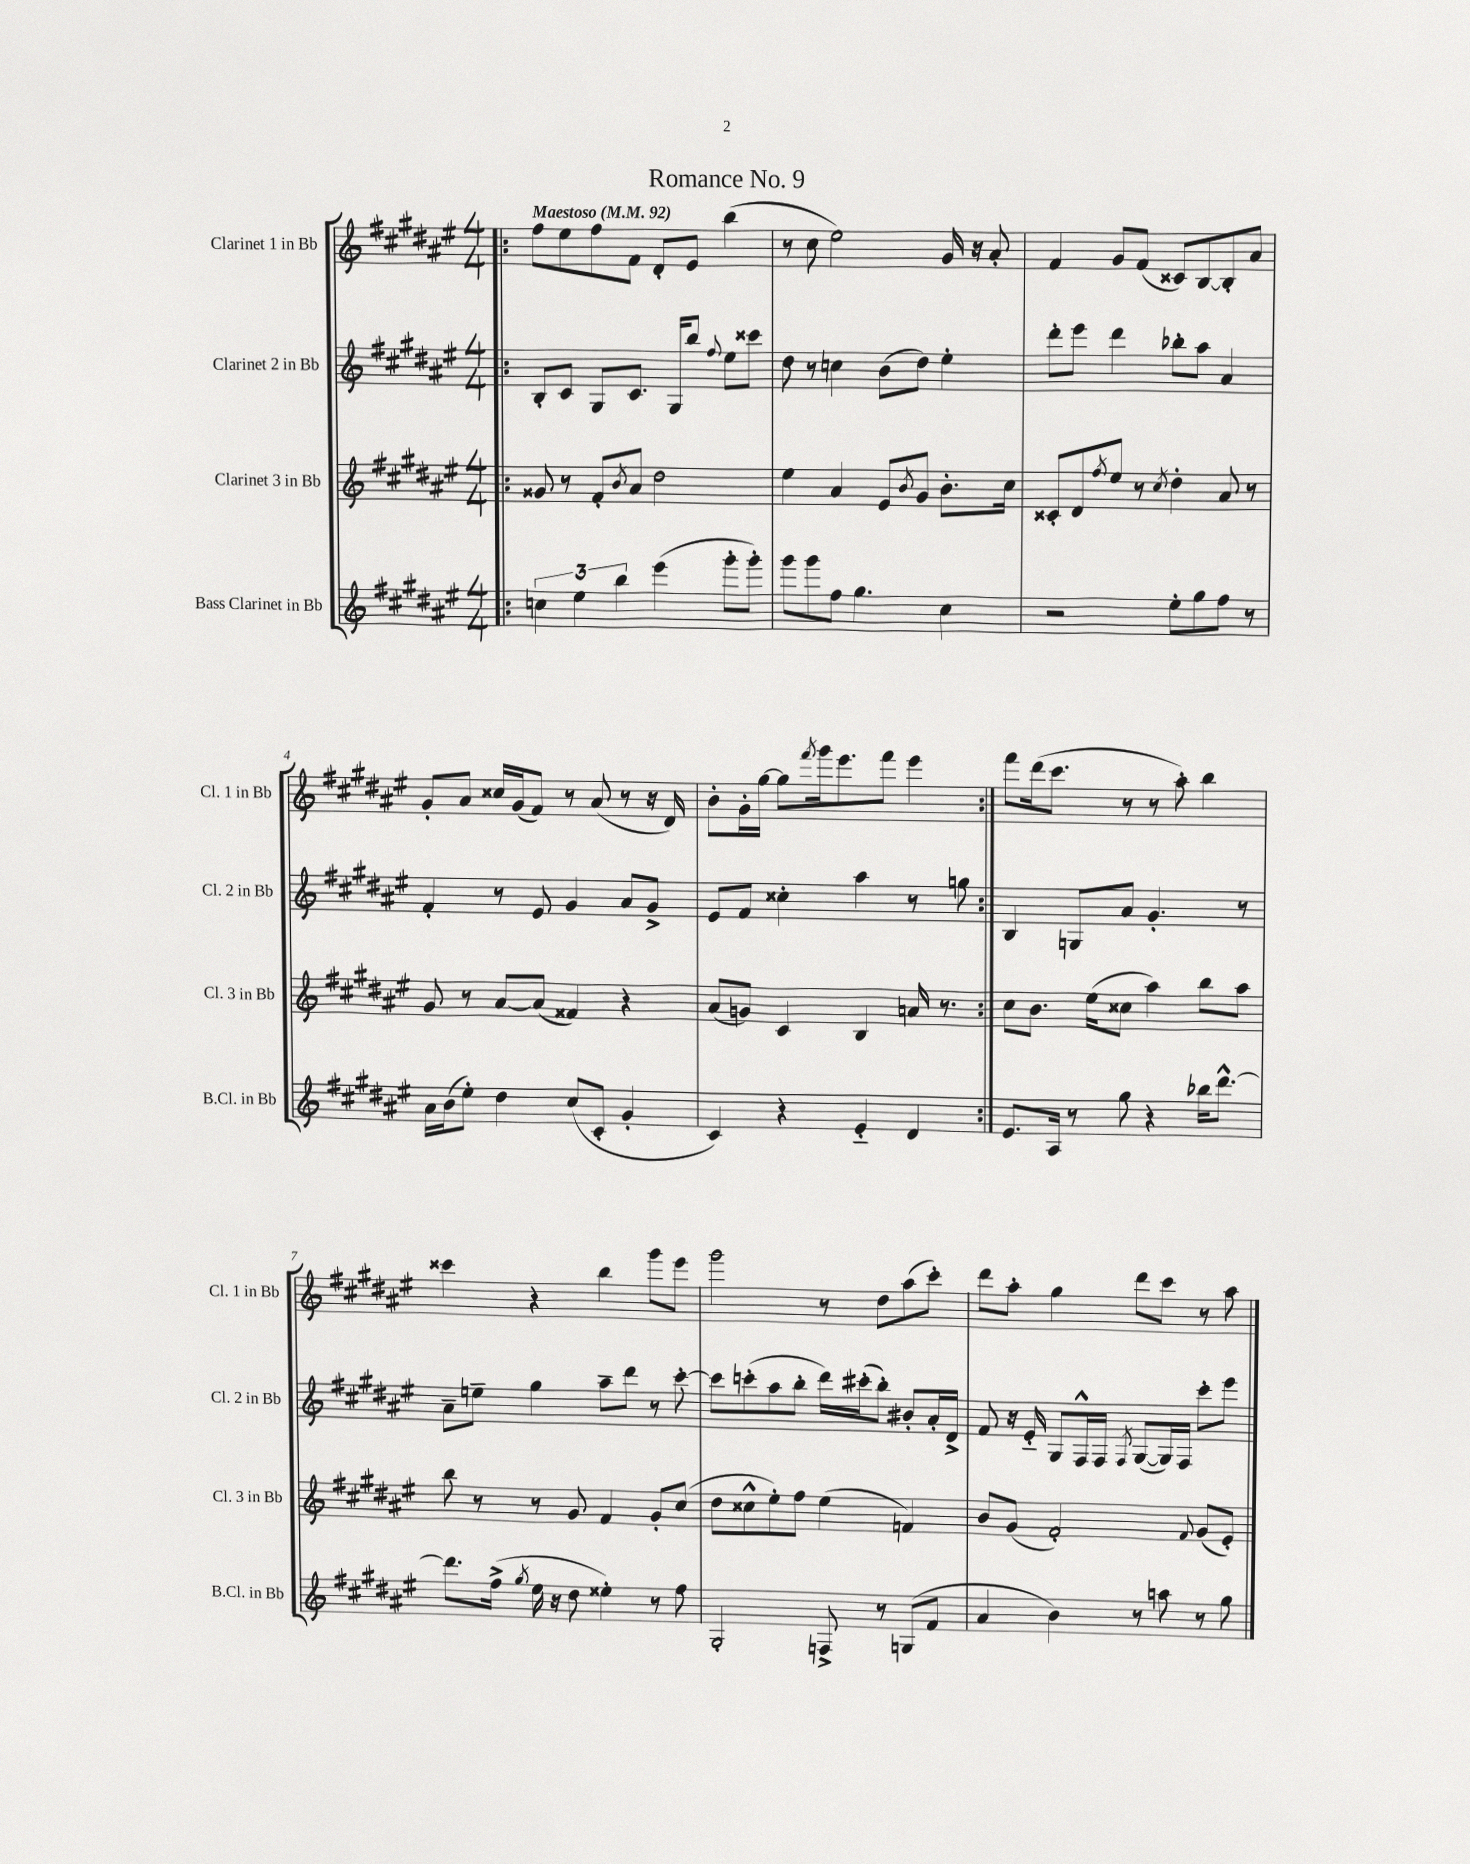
\header { title = "Romance No. 9" }
<<
\new StaffGroup <<
\new Staff = "s0" \with { instrumentName = "Clarinet 1 in Bb" shortInstrumentName = "Cl. 1 in Bb" } {
    \clef treble \key fis \major \numericTimeSignature \time 4/4 \tempo "Maestoso" 4 = 92
    \repeat volta 2 { \bar ".|:" fis''8 eis''8 fis''8 fis'8 dis'8-. eis'8 b''4( |
    r8 cis''8 eis''2) gis'16 r16 ais'8-. |
    fis'4 gis'8 fis'8( cisis'8) b8~ b8-. ais'8 |
    gis'8-. ais'8 cisis''16 gis'16( fis'8) r8 ais'8( r8 r16 dis'16) |
    b'8-. gis'16-. gis''16~ gis''8 \acciaccatura { fis'''8 } gis'''16 eis'''8. fis'''8 eis'''4 | }
    fis'''8 dis'''16( cis'''8. r8 r8 ais''8-.) b''4 |
    cisis'''4 r4 b''4 gis'''8 eis'''8 |
    gis'''2 r8 dis''8 ais''8( cis'''8-.) |
    dis'''8 ais''8-. gis''4 dis'''8 cis'''8 r8 ais''8 \bar "|." |
}
\new Staff = "s1" \with { instrumentName = "Clarinet 2 in Bb" shortInstrumentName = "Cl. 2 in Bb" } {
    \clef treble \key fis \major \numericTimeSignature \time 4/4
    \repeat volta 2 { \bar ".|:" b8-. cis'8 gis8 cis'8. gis16 b''8 \appoggiatura { fis''8 } eis''8 cisis'''8 |
    dis''8 r8 c''4 b'8( dis''8) eis''4-. |
    dis'''8-. eis'''8 dis'''4 bes''8-. ais''8 ais'4 |
    fis'4-. r8 eis'8 gis'4 ais'8 gis'8-> |
    eis'8 fis'8 cisis''4-. ais''4 r8 g''8 | }
    b4 g8 ais'8 gis'4.-. r8 |
    ais'8-- e''8-- gis''4 ais''8-- dis'''8 r8 cis'''8~-. |
    cis'''8 c'''8-.( ais''8 b''8-. dis'''16) cis'''16-.( b''8-.) bis'8-. ais'16-. dis'16-> |
    fis'8 r16 eis'16-_ gis8 fis16-^ fis16 \acciaccatura { fis8 } gis8~( gis16) fis16 cis'''8-. eis'''8 \bar "|." |
}
\new Staff = "s2" \with { instrumentName = "Clarinet 3 in Bb" shortInstrumentName = "Cl. 3 in Bb" } {
    \clef treble \key fis \major \numericTimeSignature \time 4/4
    \repeat volta 2 { \bar ".|:" gisis'8 r8 fis'8-. \acciaccatura { b'8 } ais'8 dis''2 |
    eis''4 ais'4 eis'8 \acciaccatura { b'8 } gis'8 b'8.-. cis''16 |
    cisis'8-. dis'8 \acciaccatura { fis''8 } eis''8 r8 \acciaccatura { cis''8 } dis''4-. ais'8 r8 |
    gis'8 r8 ais'8~ ais'8( fisis'4) r4 |
    ais'8( g'8) cis'4 b4 a'16 r8. | }
    cis''8 b'8. eis''16( cisis''8 ais''4) b''8 ais''8 |
    b''8 r8 r8 gis'8 fis'4 gis'8-. cis''8( |
    dis''8 cisis''8-^ eis''8-.) fis''8 eis''4( f'4) |
    b'8 gis'8( fis'2-.) \appoggiatura { fis'8 } gis'8( eis'8-.) \bar "|." |
}
\new Staff = "s3" \with { instrumentName = "Bass Clarinet in Bb" shortInstrumentName = "B.Cl. in Bb" } {
    \clef treble \key fis \major \numericTimeSignature \time 4/4
    \repeat volta 2 { \bar ".|:" \tuplet 3/2 { c''4 eis''4 b''4 } eis'''4( gis'''8-. gis'''8-.) |
    gis'''8 gis'''8 fis''8 gis''4. cis''4 |
    r2 eis''8-. gis''8 fis''8 r8 |
    ais'16 b'16( eis''8-.) dis''4 cis''8( cis'8-. gis'4-. |
    cis'4) r4 eis'4-_ dis'4 | }
    eis'8. ais16 r8 gis''8 r4 bes''16 dis'''8.~-^ |
    dis'''8. fis''16->( \acciaccatura { gis''8 } eis''16 r16 dis''8 eisis''4-.) r8 fis''8 |
    gis2-. f8-> r8 g8( fis'8 |
    ais'4 b'4) r8 a''8 r8 gis''8 \bar "|." |
}
>>
>>
